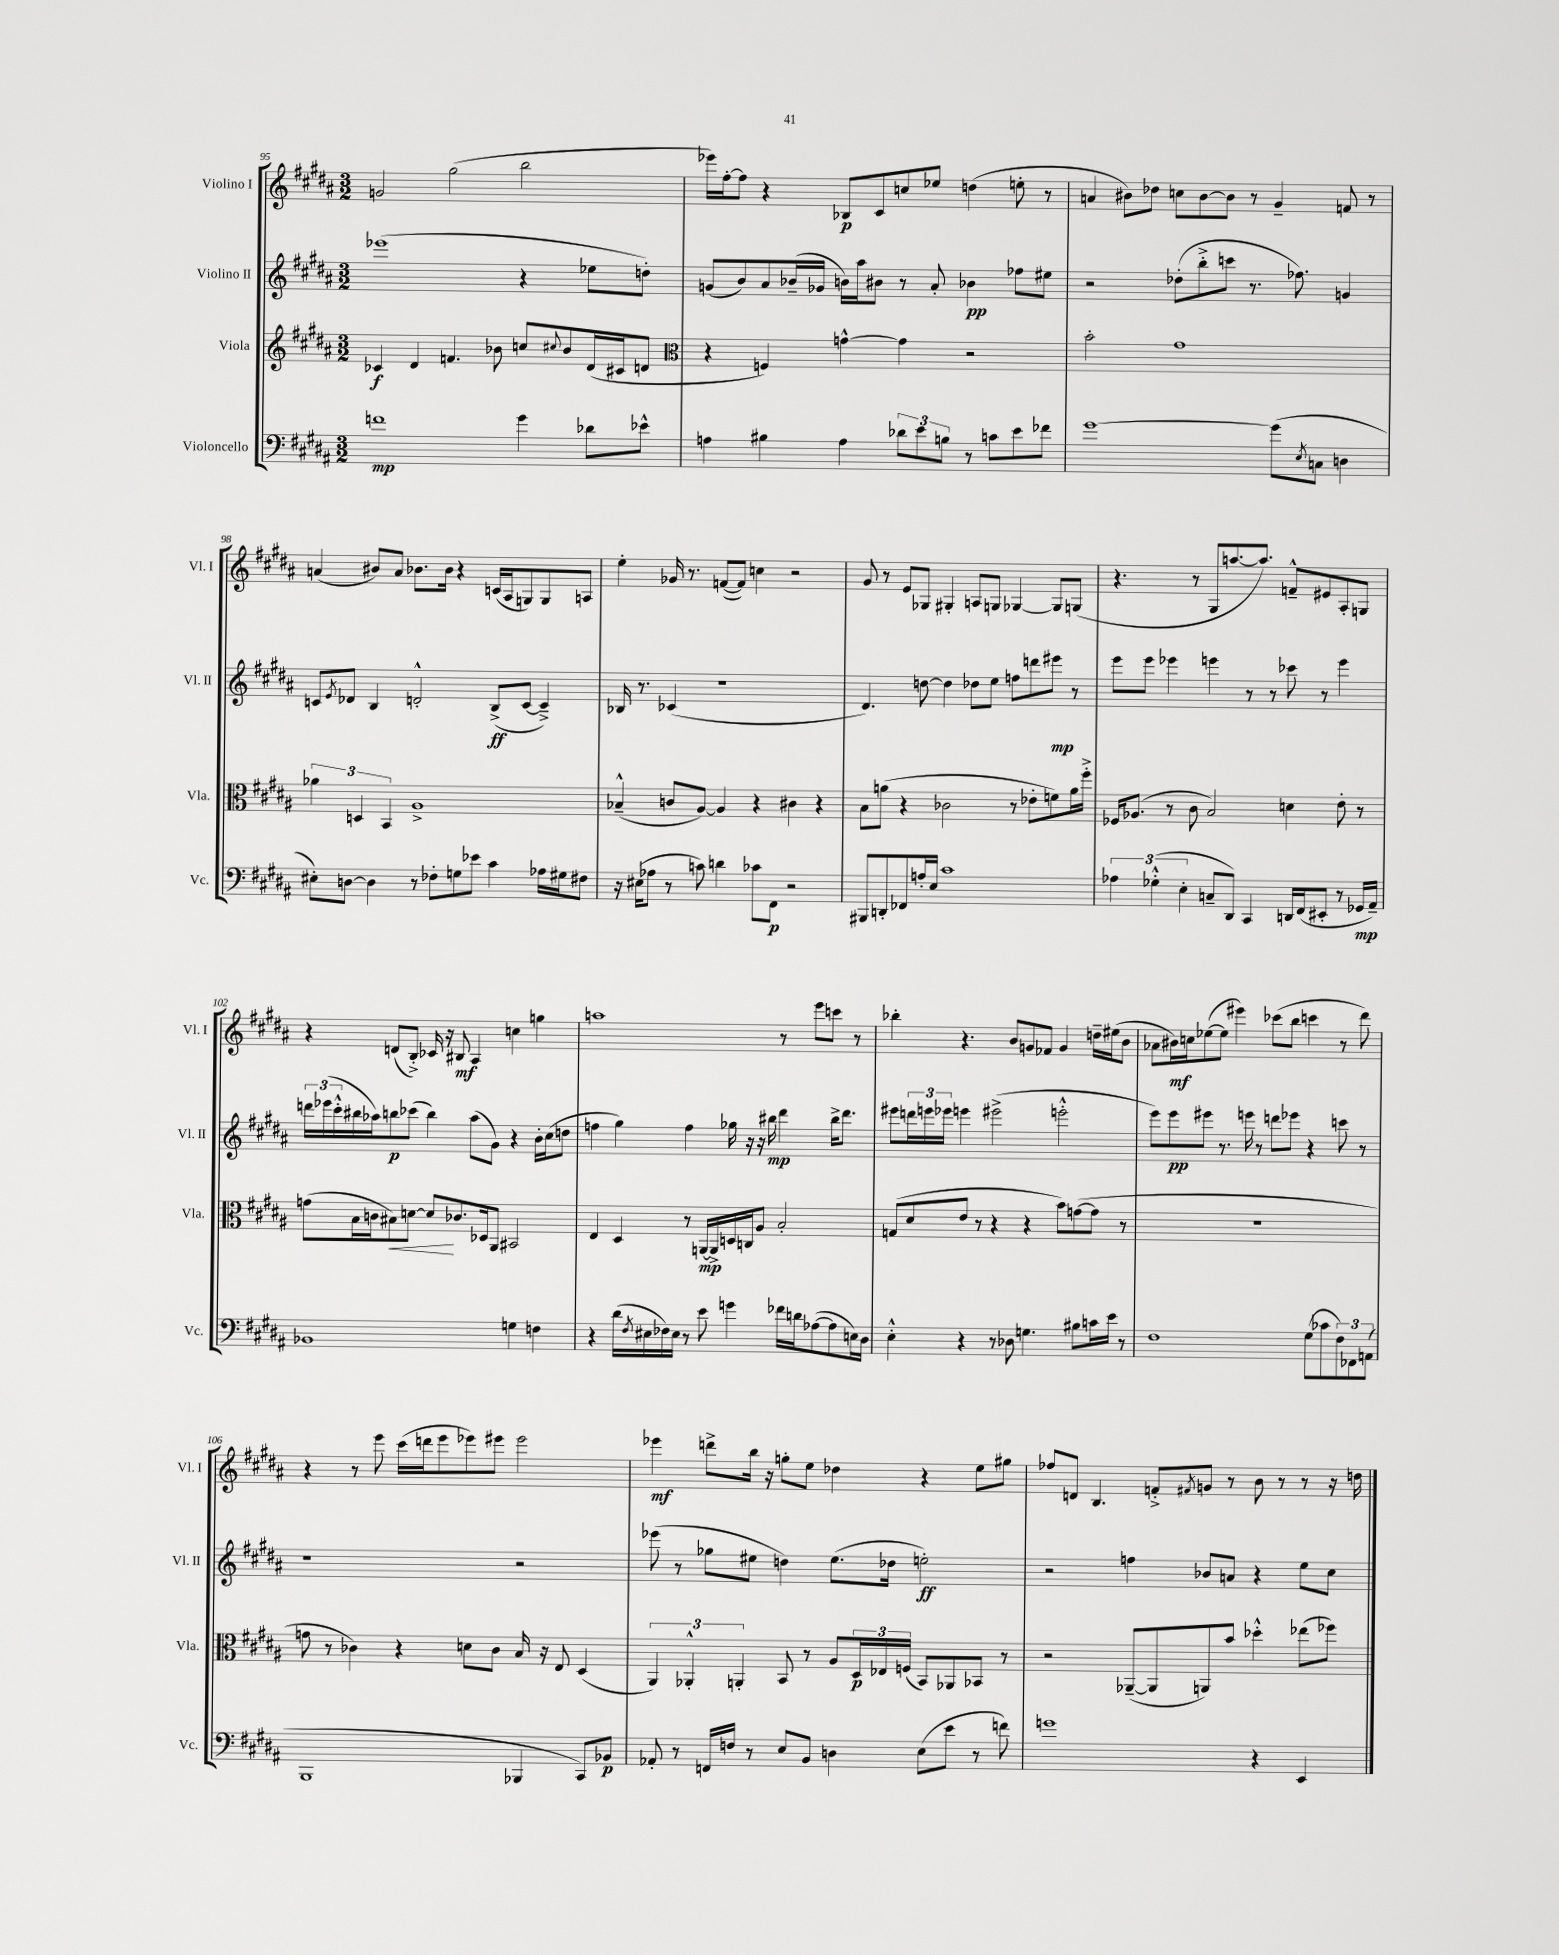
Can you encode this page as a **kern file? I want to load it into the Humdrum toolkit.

**kern	**dynam	**kern	**dynam	**kern	**dynam	**kern	**dynam
*part4	*part4	*part3	*part3	*part2	*part2	*part1	*part1
*staff4	*staff4	*staff3	*staff3	*staff2	*staff2	*staff1	*staff1
*I"Violoncello	*	*I"Viola	*	*I"Violino II	*	*I"Violino I	*
*I'Vc.	*	*I'Vla.	*	*I'Vl. II	*	*I'Vl. I	*
*clefF4	*	*clefG2	*	*clefG2	*	*clefG2	*
*k[f#c#g#d#a#]	*	*k[f#c#g#d#a#]	*	*k[f#c#g#d#a#]	*	*k[f#c#g#d#a#]	*
*M3/2	*	*M3/2	*	*M3/2	*	*M3/2	*
=95	=95	=95	=95	=95	=95	=95	=95
1fn	mp	4c-X/	f	(1eee-X	.	2gn/	.
.	.	4d#/	.	.	.	.	.
.	.	4.fn/	.	.	.	(2gg#\	.
.	.	8b-X\	.	.	.	.	.
4g#\	.	8ccn/L	.	4r	.	2bb\	.
.	.	8qqcc#X/	.	.	.	.	.
.	.	8b-/	.	.	.	.	.
8d-X\L	.	(16d#/L	.	8ee-X\L	.	.	.
.	.	16c#X/J	.	.	.	.	.
8e-X^^\J	.	8dn/J	.	8ddn'\J)	.	.	.
=96	=96	=96	=96	=96	=96	=96	=96
*	*	*clefC3	*	*	*	*	*
4An\	.	4r	.	(8gn/L	.	16eee-X\LL)	.
.	.	.	.	.	.	[16ff#'\J	.
.	.	.	.	8b/)	.	8ff#\J]	.
4B#X\	.	4Fn/)	.	8a#/	.	4r	.
.	.	.	.	(16b-X~/L	.	.	.
.	.	.	.	16g-X/JJ	.	.	.
4A\	.	[4gn^^\	.	16bn\LL)	.	8B-X/L	p
.	.	.	.	16aa#\J	.	.	.
.	.	.	.	8b#X\J	.	8c#/	.
12d-X\L	.	4g\]	.	8r	.	8ccn/	.
12e\	.	.	.	.	.	.	.
.	.	.	.	8a#'/	.	8ee-X/J	.
12Bn\J	.	.	.	.	.	.	.
8r	.	2r	.	4b-X\	pp	(4ddn\	.
8cn\L	.	.	.	.	.	.	.
8e\	.	.	.	8ff-X\L	.	8een'\	.
8f-X\J	.	.	.	8ee#X\J	.	8r	.
=97	=97	=97	=97	=97	=97	=97	=97
[1g#	.	2b'\	.	2r	.	4an/	.
.	.	.	.	.	.	8b#X\L)	.
.	.	.	.	.	.	8dd-X\J	.
.	.	1g#	.	(8dd-X'\L	.	8ccn\L	.
.	.	.	.	8bb'^\	.	[8b#\	.
.	.	.	.	8cccn\J	.	8b#\J]	.
.	.	.	.	8.r	.	8r	.
(8g#\L]	.	.	.	.	.	4g#~/	.
.	.	.	.	8.ff-X\)	.	.	.
8qE/	.	.	.	.	.	.	.
8Cn\J	.	.	.	.	.	.	.
4Dn\	.	.	.	4gn/	.	8fn/	.
.	.	.	.	.	.	8r	.
!!LO:LB:g=z
=98	=98	=98	=98	=98	=98	=98	=98
8E#X'\L)	.	6a-X\	.	8cn/L	.	(4an/	.
.	.	.	.	8qe/	.	.	.
[8Dn\J	.	.	.	8d-X/J	.	.	.
.	.	6Dn/	.	.	.	.	.
4D\]	.	.	.	4B/	.	8b#X/L)	.
.	.	6BB/	.	.	.	.	.
.	.	.	.	.	.	8a/J	.
8r	.	1A#^	.	2dn'^^/	.	8.b-X\L	.
8F-X'\L	.	.	.	.	.	.	.
.	.	.	.	.	.	16b-\Jk	.
8Gn\	.	.	.	.	.	4r	.
8e-X\J	.	.	.	.	.	.	.
4c#\	.	.	.	(8B^/L	ff	(16cn/LL	.
.	.	.	.	.	.	16A#/J	.
.	.	.	.	[8c/J	.	8Gn/)	.
16A-X\LL	.	.	.	4c~^/])	.	8G/	.
16G#X\J	.	.	.	.	.	.	.
8F#X\J	.	.	.	.	.	8An/J	.
=99	=99	=99	=99	=99	=99	=99	=99
16r	.	(4B-X~^^/	.	16B-X/	.	4ee'\	.
(16E#X\KL	.	.	.	8.r	.	.	.
8A-X\J	.	.	.	.	.	.	.
8r	.	8cn/L	.	(4c-X/	.	16g-X/	.
.	.	.	.	.	.	8.r	.
8cn\)	.	[8A#/J)	.	.	.	.	.
4dn\	.	4A#/]	.	1r	.	([8fn/L	.
.	.	.	.	.	.	8f/J])	.
8c-X\L	.	4r	.	.	.	4ccn\	.
8FF#\J	p	.	.	.	.	.	.
2r	.	4c#X\	.	.	.	2r	.
.	.	4r	.	.	.	.	.
=100	=100	=100	=100	=100	=100	=100	=100
8BBB#X/L	.	8B\L	.	4.d#/)	.	8g#/	.
8DDn'/	.	(8an\J	.	.	.	8r	.
8FF-X/	.	4r	.	.	.	8e/L	.
16An'/L	.	.	.	[8ddn\	.	8G-X/J	.
16E/JJ	.	.	.	.	.	.	.
1c#	.	2c-X\	.	4dd\]	.	4G#X'/	.
.	.	.	.	8dd-X\L	.	8An/L	.
.	.	.	.	8ee\J	.	8Gn/J	.
.	.	8r	.	8ffn\L	.	[4G-X/	.
.	.	8e-X'\L	.	8dddn\	.	.	.
.	.	8fn\)	.	8eee#X\J	mp	8G-/L]	.
.	.	16a\L	.	8r	.	(8Gn/J	.
.	.	16ff#'^\JJ	.	.	.	.	.
=101	=101	=101	=101	=101	=101	=101	=101
6A-X\	.	16F-X/KL	.	8eee\L	.	4.r	.
.	.	(8.A-X/J	.	.	.	.	.
.	.	.	.	8eee\J	.	.	.
(6G-X'^^\	.	.	.	.	.	.	.
.	.	8r	.	4eee-X\	.	.	.
6E'\	.	.	.	.	.	.	.
.	.	8c#\	.	.	.	8r	.
8Cn~/L	.	2B/)	.	4eeen\	.	8G#/L	.
8DD#/J)	.	.	.	.	.	[8.aan/	.
4CC#/	.	.	.	8r	.	.	.
.	.	.	.	.	.	8.aa/J])	.
.	.	.	.	8r	.	.	.
16DDn/LL	.	4dn\	.	8ccc-X\	.	8fn~^^/L	.
(16FF#/J	.	.	.	.	.	.	.
8EE#X'/J	.	.	.	8r	.	8e#X/	.
8r	.	8e'\	.	4eee\	.	8A#'/	.
16GG-X/LL	mp	8r	.	.	.	8Gn/J	.
16AA#~/JJ)	.	.	.	.	.	.	.
!!LO:LB:g=z
=102	=102	=102	=102	=102	=102	=102	=102
1BB-X	.	(8gn\L	.	24dddn\LL	.	4r	.
.	.	.	.	(24eee-X\	.	.	.
.	.	.	.	24ccc#'^^\	.	.	.
.	.	16B\L	.	16bb#X\	.	.	.
.	.	16cn\J	.	16aa-X\J)	.	.	.
!	!	!	!LO:HP:b	!	!	!	!
.	.	8B#X\)	<	8bbn\	p	(8dn/L	.
.	.	[8dn\J	.	(8ccc-X\J	.	8B'^/J)	.
.	.	8d/L]	.	4bb\)	.	16c-X/	.
.	.	.	.	.	.	16r	.
.	.	8.c-X/	[	.	.	8B#X/	mf
.	.	.	.	(8aa-\L	.	4A#/	.
.	.	16D-X/k	.	.	.	.	.
.	.	8AA#/J	.	8g#\J)	.	.	.
4Gn\	.	2BB#X/	.	4r	.	4ccn\	.
4Fn\	.	.	.	16b'\LL	.	4ggn\	.
.	.	.	.	(16cc#\J	.	.	.
.	.	.	.	8ddn\J	.	.	.
=103	=103	=103	=103	=103	=103	=103	=103
4r	.	4E/	.	4ffn\	.	1aan	.
(16d#\LL	.	4D#/	.	4gg#\)	.	.	.
8qF#/	.	.	.	.	.	.	.
16E#X\	.	.	.	.	.	.	.
16F-X\)	.	.	.	.	.	.	.
16E#\JJ	.	.	.	.	.	.	.
8r	.	8r	.	4ff\	.	.	.
8e\	.	[16AAn/LL	mp	.	.	.	.
.	.	16AA^/]	.	.	.	.	.
4gn\	.	16Dn/	.	16gg-X\	.	.	.
.	.	16Cn/J	.	16r	.	.	.
.	.	8A#/J	.	16r	.	.	.
.	.	.	.	16bb#X\	mp	.	.
16f-X\LL	.	2B'/	.	4ddd#\	.	8r	.
16dn\J	.	.	.	.	.	.	.
([8A-X\	.	.	.	.	.	8eee\L	.
8A-\]	.	.	.	16bb#^\KL	.	8cccn\J	.
.	.	.	.	8.ddd#\J	.	.	.
16En\L)	.	.	.	.	.	8r	.
16D#\JJ	.	.	.	.	.	.	.
=104	=104	=104	=104	=104	=104	=104	=104
4E'^^\	.	(8Gn/L	.	8eee#X\L	.	4bb-X'\	.
.	.	8d#/	.	24dddn\L	.	.	.
.	.	.	.	24eeen\	.	.	.
.	.	.	.	24eee-X\JJ	.	.	.
4r	.	8e/J	.	4eeen\	.	4.r	.
.	.	8r	.	.	.	.	.
8r	.	4r	.	(2eee#X^\	.	.	.
8D-X\	.	.	.	.	.	8b/L	.
4.Gn\	.	4r	.	.	.	8gn/	.
.	.	.	.	.	.	8f-X/J	.
.	.	8b\L)	.	2eeen'^^\	.	4g/	.
8B#X\L	.	([8gn\	.	.	.	.	.
16cn\L	.	8g\J]	.	.	.	16ddn~\LL	.
16e\JJ	.	.	.	.	.	(16ee#X\J	.
8r	.	8r	.	.	.	8b\J	.
=105	=105	=105	=105	=105	=105	=105	=105
1F#	.	1.r	.	8eee\L)	.	8a-X\L	.
.	.	.	.	8eee\	pp	16b#X\L)	mf
.	.	.	.	.	.	16ccn\J	.
.	.	.	.	8eee#X\J	.	([8ee-X\	.
.	.	.	.	8.r	.	8ee-\J]	.
.	.	.	.	.	.	4eee#X\)	.
.	.	.	.	16eeen\	.	.	.
.	.	.	.	8r	.	.	.
.	.	.	.	8dddn\L	.	(8ccc-X\L	.
.	.	.	.	8eee-X\J	.	8bb\J	.
(8G#\L	.	.	.	4r	.	4cccn\	.
8c-X\	.	.	.	.	.	.	.
12F#\)	.	.	.	8cccn\	.	8r	.
12FF-X\	.	.	.	.	.	.	.
.	.	.	.	8r	.	8ddd#\)	.
(12AAn\J	.	.	.	.	.	.	.
!!LO:LB:g=z
=106	=106	=106	=106	=106	=106	=106	=106
1BBB	.	8gn\	.	1r	.	4r	.
.	.	8r	.	.	.	.	.
.	.	4c-X\)	.	.	.	8r	.
.	.	.	.	.	.	8eee\	.
.	.	4r	.	.	.	(16ccc#\LL	.
.	.	.	.	.	.	16dddn\J	.
.	.	.	.	.	.	8eee\	.
.	.	8dn\L	.	.	.	8eee-X\)	.
.	.	8c-\J	.	.	.	8eee#X\J	.
4BBB-X/	.	16B/	.	2r	.	2eee#\	.
.	.	16r	.	.	.	.	.
.	.	8E/	.	.	.	.	.
8CC#/L)	.	(4D#/	.	.	.	.	.
8BB-X/J	p	.	.	.	.	.	.
=107	=107	=107	=107	=107	=107	=107	=107
8AA-X'/	.	6AA#/)	.	(8eee-X\	.	4eee-X\	mf
8r	.	.	.	8r	.	.	.
.	.	6AA-X'^^/	.	.	.	.	.
16FFn/LL	.	.	.	8gg-X\L	.	8dddn^\L	.
16Fn/JJ	.	.	.	.	.	.	.
.	.	6AAn'/	.	.	.	.	.
8r	.	.	.	8ee#X\J	.	16bb\Jk	.
.	.	.	.	.	.	16r	.
8E/L	.	8BB/	.	4ddn\)	.	8ggn'\L	.
8BB/J	.	8r	.	.	.	8ee\J	.
4Dn\	.	8A#/L	.	(8.ee#\L	.	4dd-X\	.
.	.	24D#/L	p	.	.	.	.
.	.	24E-X/	.	.	.	.	.
.	.	.	.	16dd-X\Jk	.	.	.
.	.	(24Fn/JJ	.	.	.	.	.
(8E\L	.	8BB/L)	.	2een'\)	ff	4r	.
8e\J	.	8AA-X/	.	.	.	.	.
8r	.	8BB-X/J	.	.	.	8ee\L	.
8fn\)	.	8r	.	.	.	8gg#X\J	.
=108	=108	=108	=108	=108	=108	=108	=108
1gn	.	2r	.	2r	.	8ff-X/L	.
.	.	.	.	.	.	8dn/J	.
.	.	.	.	.	.	4.B/	.
.	.	([8AA-X~/L	.	4ffn\	.	.	.
.	.	8AA-/]	.	.	.	8fn'^/L	.
.	.	.	.	.	.	8qf#X/	.
.	.	8AAn/)	.	8b-X/L	.	8gn/J	.
.	.	8b/J	.	8an/J	.	8r	.
4r	.	4dd-X'^^\	.	4r	.	8b\	.
.	.	.	.	.	.	8r	.
4EE/	.	(8ee-X\L	.	8ee\L	.	8r	.
.	.	8ff-X\J)	.	8cc#\J	.	16r	.
.	.	.	.	.	.	16ddn\	.
==	==	==	==	==	==	==	==
*-	*-	*-	*-	*-	*-	*-	*-
